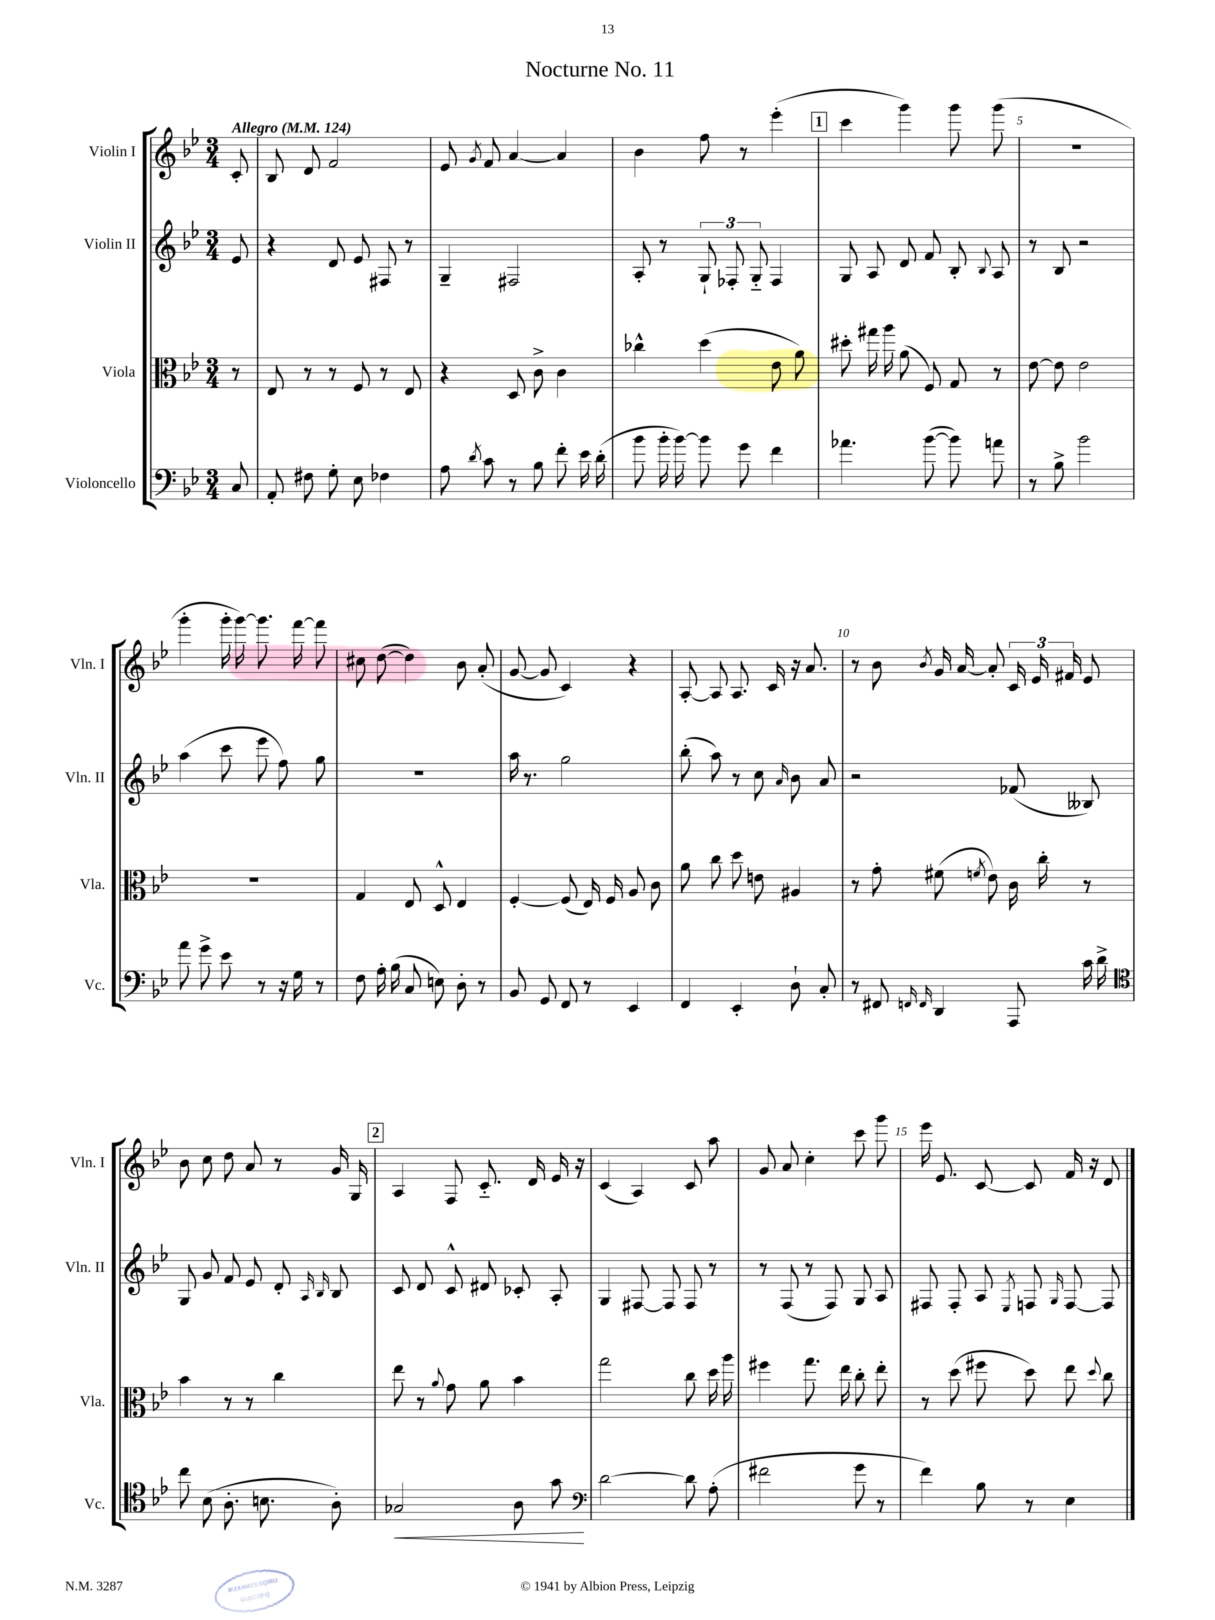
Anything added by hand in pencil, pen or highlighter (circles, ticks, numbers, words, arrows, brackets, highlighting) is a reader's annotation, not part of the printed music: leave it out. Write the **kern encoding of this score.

**kern	**kern	**kern	**kern
*staff4	*staff3	*staff2	*staff1
*clefF4	*clefC3	*clefG2	*clefG2
*k[b-e-]	*k[b-e-]	*k[b-e-]	*k[b-e-]
*M3/4	*M3/4	*M3/4	*M3/4
*MM124	*MM124	*MM124	*MM124
8C	8r	8e-	8c'
=	=	=	=
8AA'	8E-	4r	8B-
8F#	8r	.	8d
8G'	8r	8d	2f
8E-	8F	8e-	.
4F-	8r	8F#	.
.	8E-	8r	.
=	=	=	=
8A	4r	4G~	8e-
8qd	.	.	8qg
8c	.	.	8f
8r	8D	2F#	[4a
8B-	8c^	.	.
8f'	4c	.	4a]
16e-	.	.	.
(16d'	.	.	.
=	=	=	=
8b-	4cc-^^	8A'	4b-
16b-'	.	8r	.
[16b-)	.	.	.
8b-]	(4dd	12G`	8ff
.	.	12F-'	.
8g	.	.	8r
.	.	12G'~	.
4f	8e-	4F-	(4eee-'
.	8a)	.	.
=	=	=	=
4.a-	8dd#'	8G	4ccc
.	16gg#	8A	.
.	16aa	.	.
.	(8a	8d	4ggg)
([8b-	8F)	8f	.
8b-])	8G	8B-'	8ggg
.	.	8qqB-	.
8a	8r	8A	(8ggg
=	=	=	=
8r	[8e-	8r	2.r
8B-^	8e-]	8B-	.
2b-	2e-	2r	.
=	=	=	=
8a	2.r	(4aa	4ggg'
8g^	.	.	.
8e-	.	8ccc	16ggg'
.	.	.	[16ggg)
8r	.	8eee-	8.ggg]
16r	.	8ff)	.
16G	.	.	[16fff
8r	.	8gg	8fff]
=	=	=	=
8F	4G	2.r	8cc#
16A'	.	.	([8dd
(16B-	.	.	.
8C	8E-	.	4dd])
8E)	8D^^	.	.
8D'	4E-	.	8b-
8r	.	.	(8a'
=	=	=	=
8BB-	[4F'	16aa	[8g
.	.	8.r	.
8GG	.	.	8g]
8FF	(8F]	2gg	4c)
8r	16E-)	.	.
.	16F	.	.
4EE-	8A	.	4r
.	8c	.	.
=	=	=	=
4FF	8a	(8bb-'	[8A'
.	8cc	8aa)	8A]
4EE-'	8dd	8r	8.A
.	8e	8cc	.
.	.	.	16c
.	.	16qqa	.
8D`	4A#	8b-	16r
.	.	.	8.a
8C'	.	8a	.
=	=	=	=
8r	8r	2r	8r
8FF#	8g'	.	8b-
16qqFF	.	.	.
16qqFF	.	.	8qb-
4DD	(8f#	.	16g
.	.	.	[16a
.	8qf	.	.
.	8e-)	.	8a']
8AAA	16c	(8f-	24c
.	.	.	24e-
.	16cc'	.	.
.	.	.	24f#
16c	8r	8B--)	8e-
16d^	.	.	.
=	=	=	=
*clefC4	*	*	*
8cc	4b-	8G	8b-
(8B-	.	8g	8cc
8.A'	8r	8f	8dd
.	8r	8e-	8a
8.B	.	.	.
.	4cc	8d'	8r
.	.	16qqA	.
.	.	16qqB-	.
8A')	.	8B-	16g
.	.	.	16G
=	=	=	=
2G-	8ee-	8c	4A
.	8r	8d	.
.	8qqa	.	.
.	8g	8c^^	8F
.	8a	8d#	8.c'~
8A	4b-	8c-'	.
.	.	.	16d
8g	.	8A'	16e-
.	.	.	16r
=	=	=	=
*clefF4	*	*	*
[2d	2gg	4G	(4c
.	.	[8F#	4A)
.	.	8F#]	.
8d]	8cc	8F#	8c
(8A'	16dd	8r	8aa
.	16aa	.	.
=	=	=	=
2f#	4ff#	8r	8g
.	.	(8F	8a
.	8.gg	8r	4cc'
.	.	8F)	.
.	16ee-	.	.
8g	8cc'	8G	8ccc
8r	8ee-'	8A	8ggg
=	=	=	=
4f)	8r	8F#	16eee-
.	.	.	8.e-
.	(8dd	8F#'	.
8B-	8ff#	8A	[8c
.	.	8qE-	.
8r	8dd)	8F	8c]
.	.	16qqG	.
4E-	8ee-	[8F	16f
.	.	.	16r
.	8qqdd	.	.
.	8cc	8F]	8d
==	==	==	==
*-	*-	*-	*-
